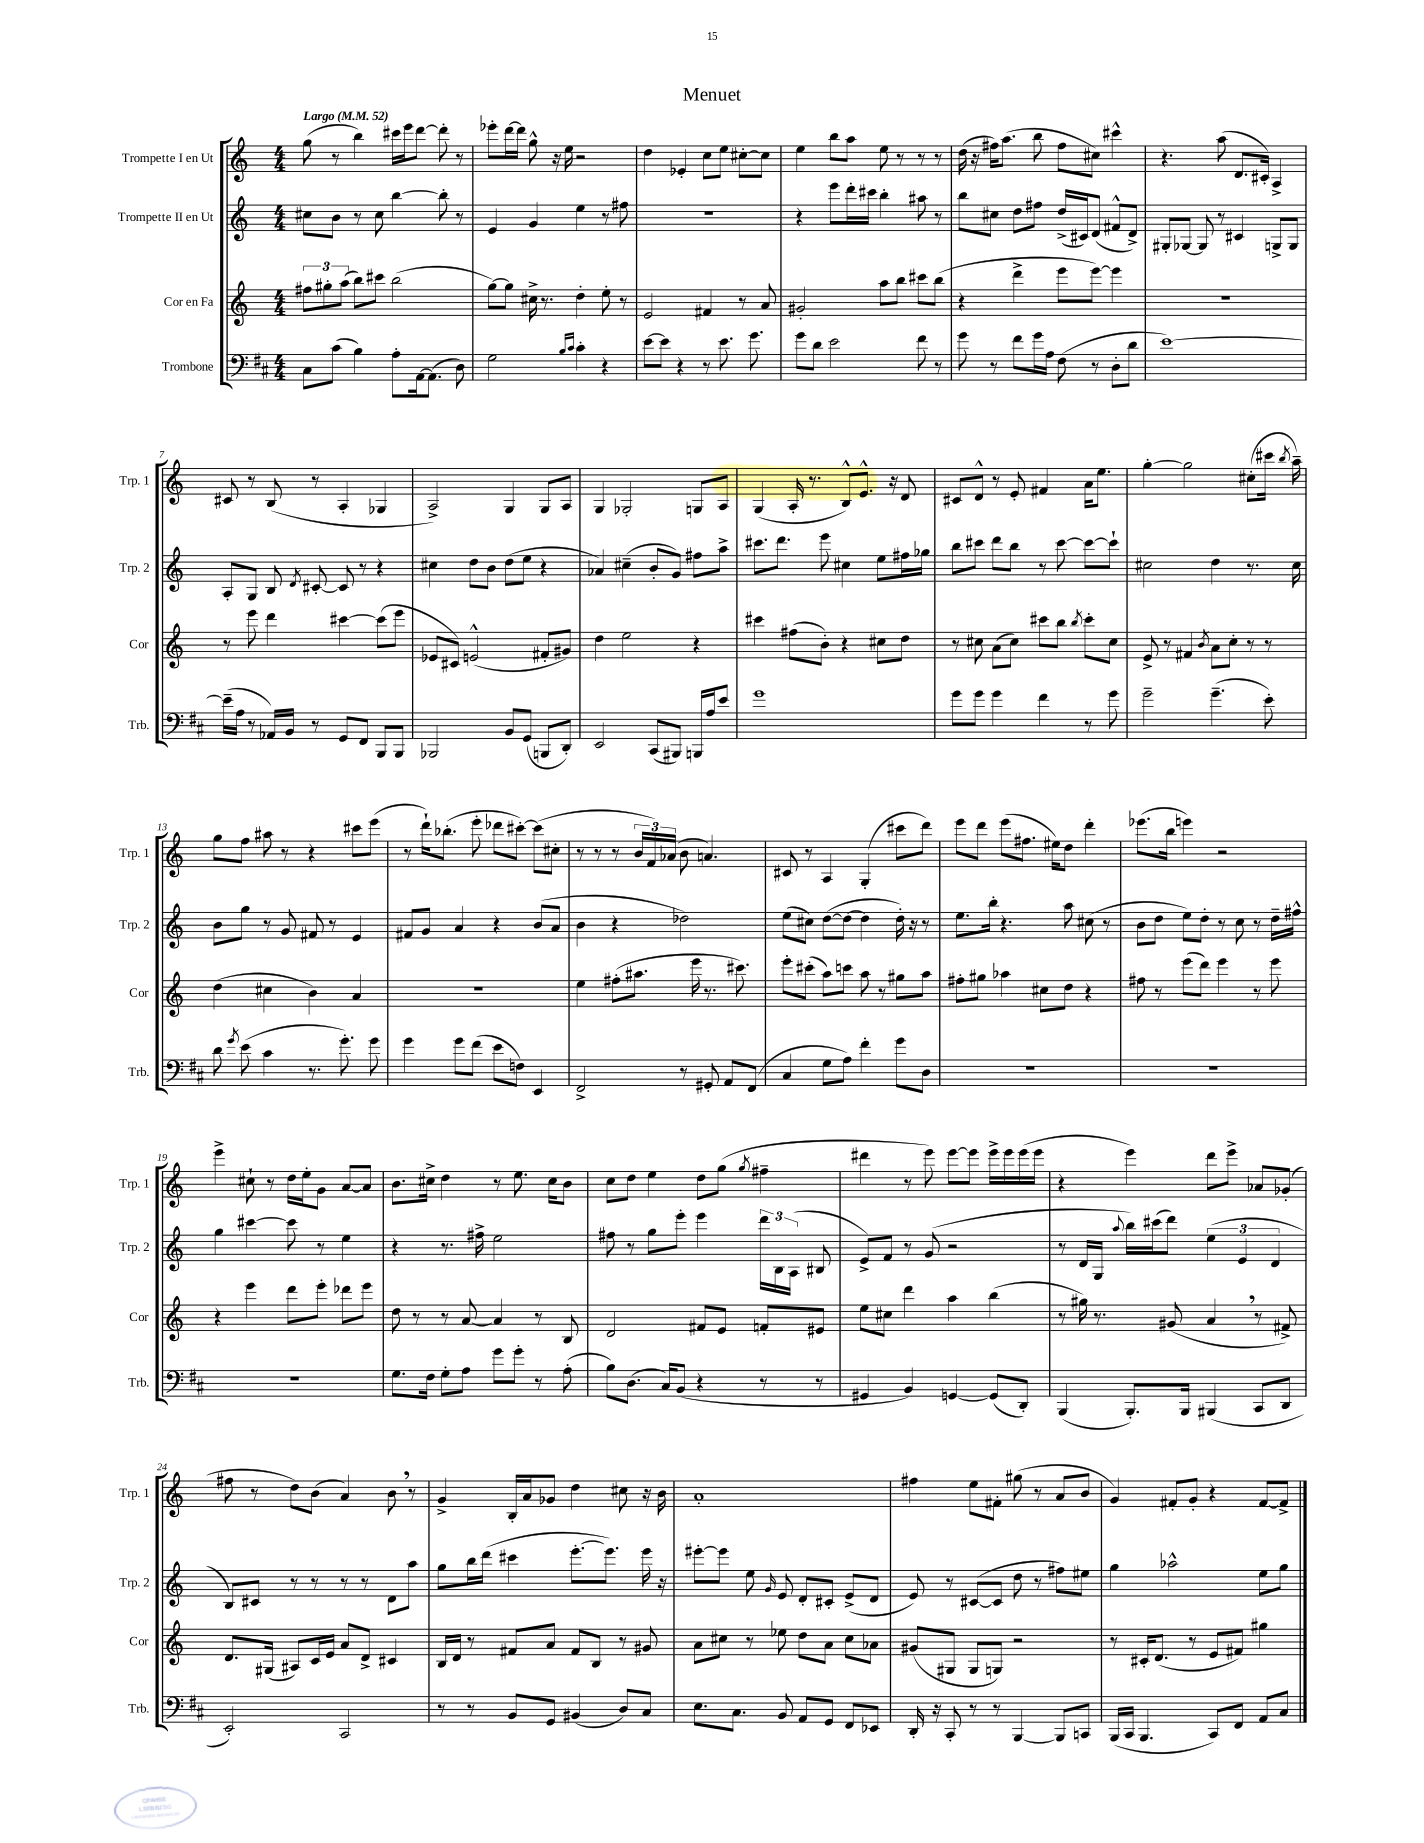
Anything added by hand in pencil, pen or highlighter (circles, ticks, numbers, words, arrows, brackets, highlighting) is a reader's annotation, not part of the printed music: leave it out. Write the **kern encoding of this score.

**kern	**kern	**kern	**kern
*staff4	*staff3	*staff2	*staff1
*clefF4	*clefG2	*clefG2	*clefG2
*k[f#c#]	*k[]	*k[]	*k[]
*M4/4	*M4/4	*M4/4	*M4/4
*MM52	*MM52	*MM52	*MM52
8C#	12ff#	8cc#	(8gg
.	12gg#'	.	.
(8c#	.	8b	8r
.	(12aa	.	.
4B)	8bb)	8r	4bb)
.	8ccc#	8cc#	.
8A'	(2bb	[4bb	16ccc#
.	.	.	16eee
[16AA	.	.	[8ddd
(8.AA]	.	.	.
.	.	8bb']	8ddd']
8D)	.	8r	8r
=	=	=	=
2G	[8gg)	4e	8eee-'
.	8gg]	.	[16ddd
.	.	.	16ddd]
.	16cc#^	4g	8gg^^
.	8.r	.	.
.	.	.	16r
.	.	.	16ee
16qqB	.	.	.
16qqc#	.	.	.
4c#'	4dd'	4ee	2r
4r	8ee'	8r	.
.	8r	8ff#	.
=	=	=	=
[8e	2e	1r	4dd
8e]	.	.	.
4r	.	.	4e-'
8r	4f#	.	8cc
8.e	.	.	8ee
.	8r	.	[8cc#'
8.g	.	.	.
.	8a	.	8cc#]
=	=	=	=
8g	2g#'	4r	4ee
8d	.	.	.
2e	.	8eee	8bb
.	.	16ddd'	8aa
.	.	16ccc#	.
.	8aa	4bb'	8ee
.	8bb	.	8r
8f#	8ccc#	8aa#	8r
8r	(8bb	8r	8r
=	=	=	=
8g	4r	8bb	(16dd
.	.	.	16r
8r	.	8cc#	16ff#)
.	.	.	(8.aa
8f#	4ddd^	8dd	.
16g	.	8ff#	8bb
16A	.	.	.
(8F#	8eee	(16dd^	8ff#
.	.	16c#)	.
8r	[8eee)	(8d	8cc#)
8D'	4eee]	8f#^^	4ccc#^^
8d	.	8d^)	.
=	=	=	=
[1e)	1r	8G#'	4.r
.	.	[8G-	.
.	.	8G-]	.
.	.	8r	(8aa
.	.	4c#	8.d
.	.	.	16c#')
.	.	8G^	4A^
.	.	8G	.
=	=	=	=
(16e~]	8r	8A'	8c#
16A	.	.	.
8r	8eee	8G	8r
16AA-)	4ddd	8B	(8B
16BB	.	.	.
.	.	8qd	.
8r	.	[8c#'	8r
8GG	[4ccc#	8c#]	4A'
8FF#	.	8r	.
8BBB	(8ccc#]	4r	4G-
8BBB	8eee	.	.
=	=	=	=
2BBB-	8e-	4cc#	2A^)
.	8c#)	.	.
.	(2e^^	8dd	.
.	.	8b	.
8BB	.	(8dd	4G
(8GG	.	8ee	.
8BBB	8f#'	4r	8G
8DD')	8g#)	.	8A
=	=	=	=
2EE	4dd	4a-)	4G
.	2ee	(4cc#~	2G-'
(8CC#	.	8b'	.
8BBB#)	.	8g)	.
16BBB	4r	8ff#	8G
16A	.	.	.
8e	.	8aa^	8A
=	=	=	=
1g	4ccc#	8.ccc#	(4G
.	.	8.ddd	.
.	(8ff#	.	16A'
.	.	.	8.r
.	8b')	8eee	.
.	4r	4cc#	8B^^)
.	.	.	8.e^^
.	8cc#	8ee	.
.	.	.	16r
.	8dd	16ff#	8d
.	.	16gg-	.
=	=	=	=
8g	8r	8bb	8c#
8g	8cc#	8ccc#	8d^^
4g	(8a	8ddd	8r
.	8cc#)	8bb	8e'
4f#	8ccc#	8r	4f#
.	8bb	[8ccc#	.
.	8qbb	.	.
8r	8ccc#'	8ccc#_	16a
.	.	.	8.ee
8g	8cc#	8ccc#`]	.
=	=	=	=
2g~	8e^	2cc#	[4gg'
.	8r	.	.
.	4f#	.	2gg]
.	8qb	.	.
(4.g~	8a	4dd	.
.	8cc'	.	.
.	8r	8.r	(8cc#'
8e')	8r	.	16ccc#
.	.	.	8qbb
.	.	16cc#	16aa~)
=	=	=	=
8d	(4dd	8b	8gg
8qg	.	.	.
(8e	.	8gg	8ff
4c#	4cc#	8r	8aa#
.	.	8g	8r
8.r	4b)	8f#	4r
.	.	8r	.
8.g')	.	.	.
.	4a	4e	8ccc#
8g	.	.	(8eee
=	=	=	=
4g	1r	8f#	8r
.	.	8g	16ddd`)
.	.	.	(8.bb-'
8g	.	4a	.
(8f#	.	.	8eee'
8e	.	4r	8ddd-
8F)	.	.	[8ccc#')
4EE	.	(8b	(8ccc#]
.	.	8a	8cc#'
=	=	=	=
2FF#^	4ee	4b	8r
.	.	.	8r
.	(8ff#'	4r	8r
.	8.aa#	.	24b
.	.	.	24f)
.	.	.	(24a-
8r	.	2dd-)	8b
.	16eee	.	.
8GG#'	8.r	.	4.a)
8AA	.	.	.
.	8.ccc#)	.	.
(8FF#	.	.	.
=	=	=	=
4C#	8eee'	(8ee	8c#
.	(8ccc#'	8cc#)	8r
8G	8aa)	([8dd	4A
8A)	8ccc	8dd_	.
4f#'	8aa	4dd]	(4G'
.	8r	.	.
8g	8gg#	16dd')	8ccc#
.	.	16r	.
8D	8aa	8r	8ddd)
=	=	=	=
1r	8ff#'	8.ee	8eee
.	8gg#	.	8ddd
.	.	16bb'	.
.	4aa-	4.r	(8eee
.	.	.	8.ff#
.	8cc#	.	.
.	.	.	16ee#)
.	8dd	8aa	8dd
.	4r	(8cc#	4ddd'
.	.	8r	.
=	=	=	=
1r	8ff#	8b	(8.eee-
.	8r	8dd	.
.	.	.	16bb
.	(8eee	8ee)	4eee)
.	8ddd)	8dd'	.
.	4eee	8r	2r
.	.	8cc	.
.	8r	8r	.
.	8eee	16dd~	.
.	.	16ff#^^	.
=	=	=	=
1r	4r	4gg	4eee^
.	4eee	[4ccc#	8cc#`
.	.	.	8r
.	8ddd	8ccc#]	16dd
.	.	.	16ee'
.	8eee'	8r	8g
.	8ddd-	4ee	[8a
.	8eee	.	8a]
=	=	=	=
8.G	8dd	4r	8.b
.	8r	.	.
16F#	.	.	16cc#^
8G'	8r	8.r	4dd
8A	[8a	.	.
.	.	16ff#^	.
8g	4a]	2ee	8r
8g'	.	.	8.ee
8r	8r	.	.
.	.	.	16cc#
(8A'	8B	.	8b
=	=	=	=
8B)	2d	8ff#	8cc
(8.D	.	8r	8dd
.	.	8gg	4ee
16C#)	.	.	.
(8BB	.	8eee'	.
4r	8f#	4eee	8dd
.	8e	.	(8gg
.	.	.	8qgg
8r	8f'	24ddd	4ff#~
.	.	24B	.
.	.	(24A	.
8r	8e#	8B#	.
=	=	=	=
4GG#	8ee	8e^)	4ddd#
.	8cc#	8f	.
4BB)	4ddd	8r	8r
.	.	(8g	8eee)
[4GG	4aa	2r	[8eee
.	.	.	8eee]
(8GG]	(4bb	.	16eee^
.	.	.	16eee
8DD')	.	.	(16eee
.	.	.	16eee
=	=	=	=
(4BBB	8r	8r	4r
.	16gg#)	16d	.
.	8.r	16G	.
.	.	8qqaa	.
8.BBB')	.	16bb)	4eee)
.	.	(16ccc#	.
.	(8g#	8ddd)	.
16BBB	.	.	.
(4BBB#	4a	(6ee	8ddd
.	.	.	8eee^
.	.	6e	.
8CC#	8r	.	8a-
.	.	6d	.
8DD	8f#^)	.	(8g-'
=	=	=	=
2EE')	8.d	8B)	8ff#
.	.	8c#	8r
.	(16G#	.	.
.	8A#)	8r	8dd)
.	16c	8r	(8b
.	16e	.	.
2CC#	8a	8r	4a)
.	8d^	8r	.
.	4c#	8d	8b
.	.	8aa	8r
=	=	=	=
8r	16B	8gg	4g^
.	16d	.	.
8r	8r	16bb	.
.	.	(16ddd	.
8BB	8f#	4ccc#	16B'
.	.	.	16a
8GG	8a	.	8g-
(4BB#	8f#	[8.eee'	4dd
.	8B	.	.
.	.	8.eee])	.
8D)	8r	.	8cc#
8C#	8g#	16eee	16r
.	.	16r	16b
=	=	=	=
8.E	8a	[8eee#'	1a'
.	8cc#	8eee#]	.
8.C#	.	.	.
.	8r	8ee	.
.	.	16qqg	.
8BB	8ee-	8e	.
8AA	8dd	8d'	.
8GG	8a	8c#'	.
8FF#	8cc#	(8e^	.
8EE-	8a-	8d	.
=	=	=	=
16DD'	(8g#	8e)	4ff#
16r	.	.	.
8CC#'	8G#	8r	.
8r	8G#	([8c#	8ee
8r	8G)	8c#]	8f#'
[4BBB	2r	8dd	(8gg#
.	.	8r	8r
8BBB]	.	8ff#)	8a
8CC	.	8ee#	8b
=	=	=	=
(16BBB	8r	4gg	4g)
16CC#	.	.	.
4.BBB	16c#'	.	.
.	(8.d	.	.
.	.	2aa-^^	8f#'
.	8r	.	8g'
8CC#)	8e	.	4r
8FF#	8f#)	.	.
8AA	4gg#	8ee	[8f#
8C#	.	8gg	8f#^]
==	==	==	==
*-	*-	*-	*-
